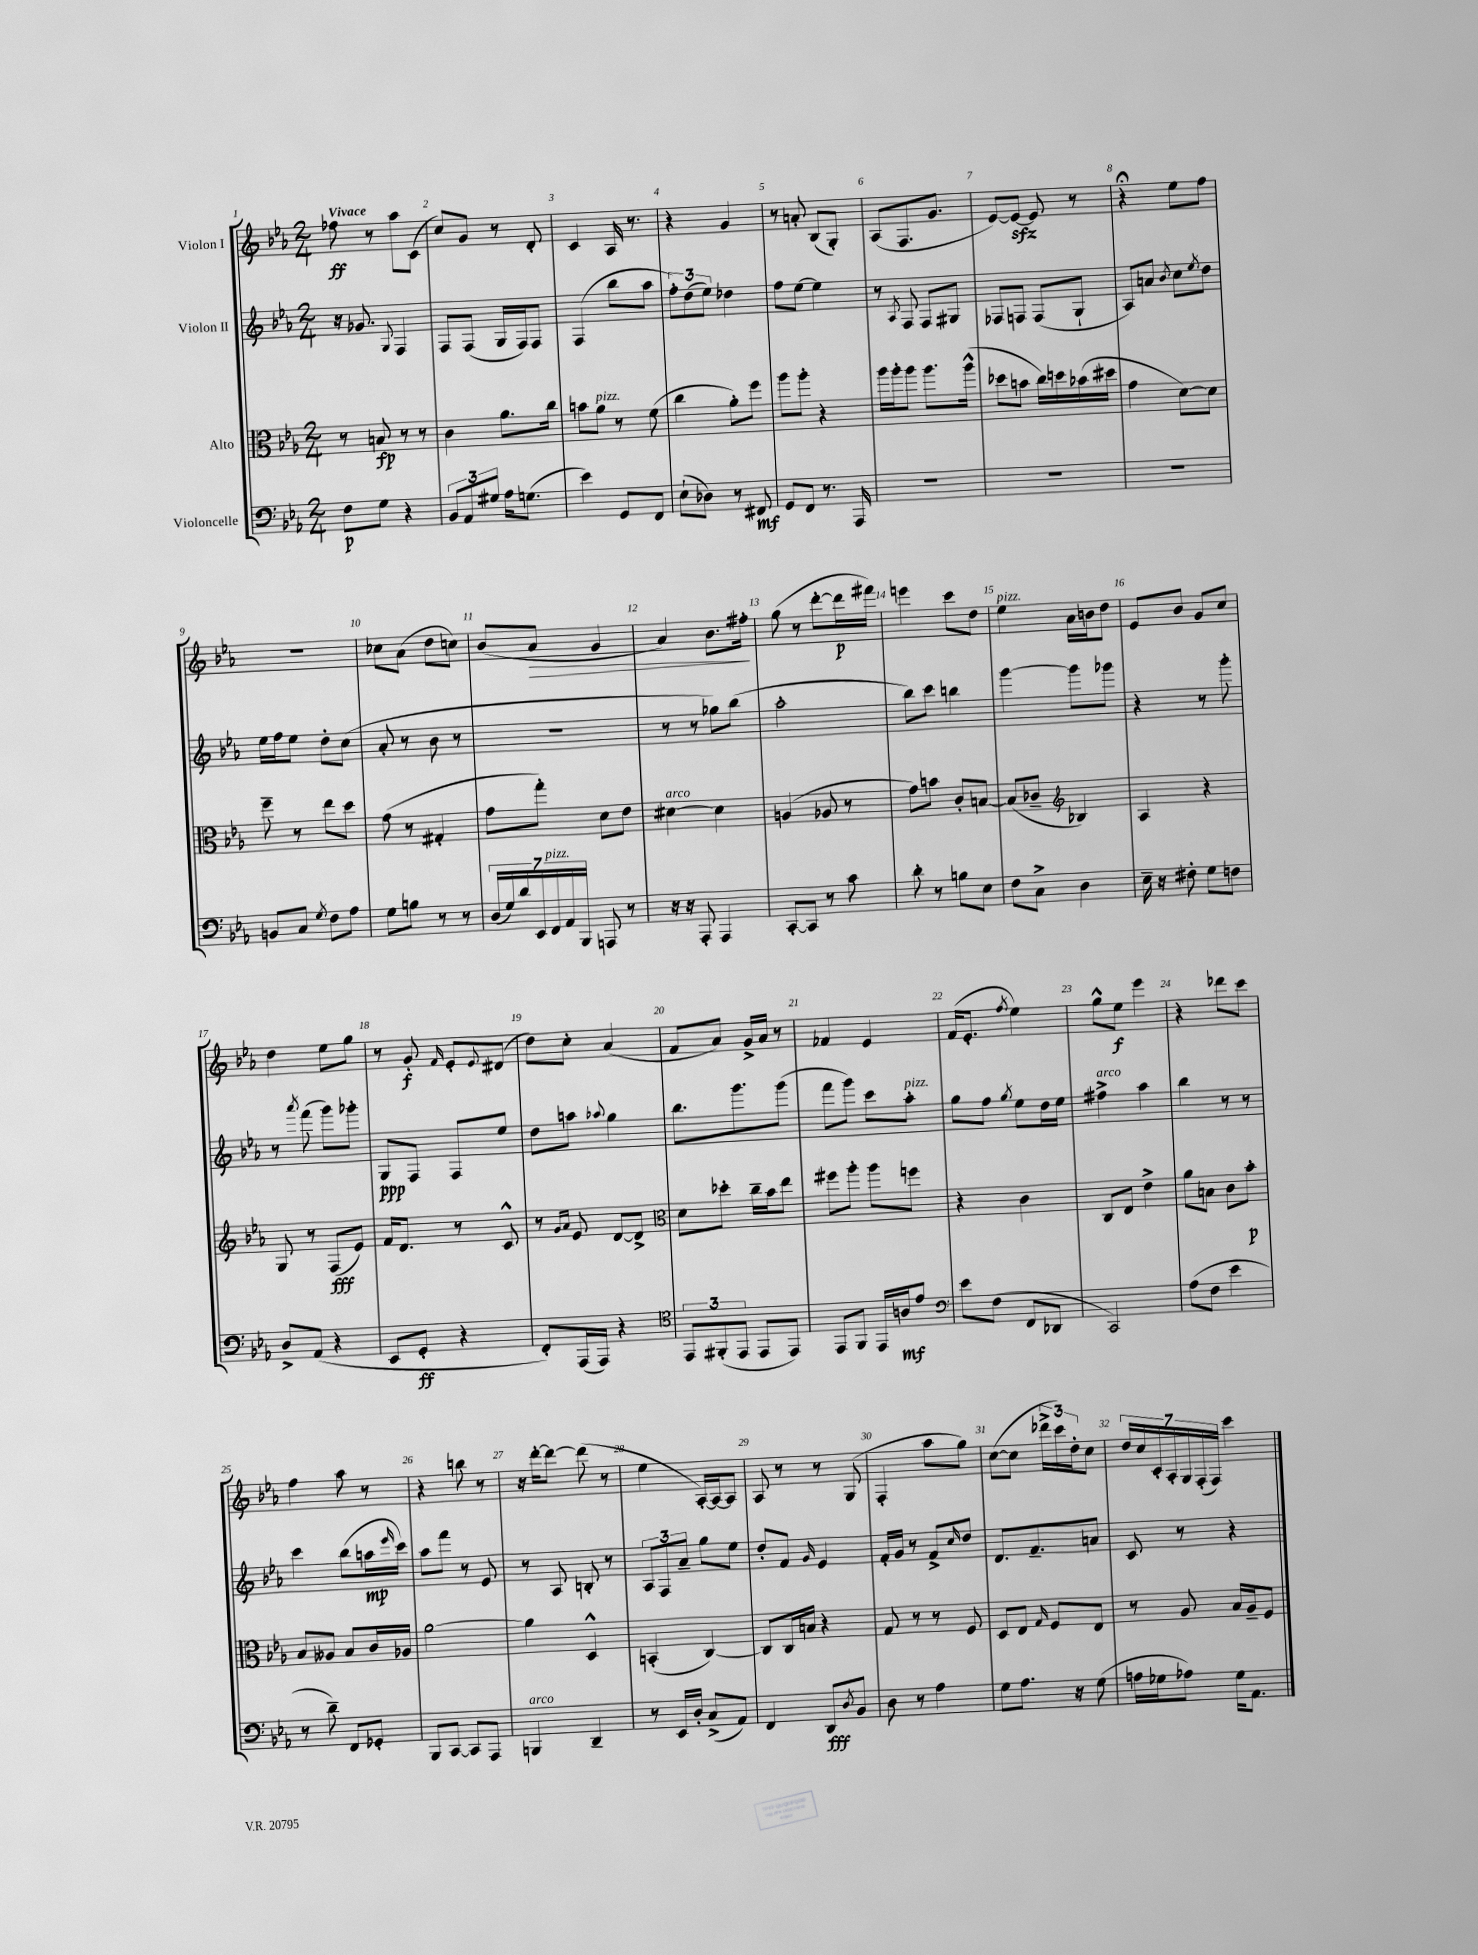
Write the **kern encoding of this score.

**kern	**kern	**kern	**kern
*staff4	*staff3	*staff2	*staff1
*clefF4	*clefC3	*clefG2	*clefG2
*k[b-e-a-]	*k[b-e-a-]	*k[b-e-a-]	*k[b-e-a-]
*M2/4	*M2/4	*M2/4	*M2/4
8F	8r	16r	8ff-
.	.	8.g-	.
8G	8B	.	8r
.	.	8qqG	.
4r	8r	4F	8aa-
.	8r	.	(8c
=	=	=	=
12BB-	4c	8F	8cc)
12AA-	.	.	.
.	.	(8F	8g
12G#	.	.	.
16A-	8.a-	16G	8r
(8.G	.	16F)	.
.	.	8F	8d'
.	16cc	.	.
=	=	=	=
4e-)	8b	(4F	4c
.	8a-	.	.
8GG	8r	8bb-	16A-
.	.	.	8.r
8FF	(8f	8aa-	.
=	=	=	=
(8E-`	4cc	12ff')	4r
.	.	(12dd	.
8D-)	.	.	.
.	.	12ee-)	.
8r	8a-')	4dd-	4g
8FF#	8ff	.	.
=	=	=	=
8GG	8aa-	8ff	8r
8FF	8aa-'	[8ee-	8a'
8.r	4r	4ee-]	(8B-
.	.	.	8G')
16AAA-	.	.	.
=	=	=	=
2r	16aa-	8r	(8A-
.	16aa-'	.	.
.	.	8qA-	.
.	8aa-	8F	8.F
.	8.aa-	8F	.
.	.	.	8.g
.	.	8G#	.
.	(16aa-^^	.	.
=	=	=	=
2r	8dd-	8F-	[8e-)
.	8b	8F	8e-_
.	16cc)	(8F	8e-]
.	16dd	.	.
.	(16b-	8G`	8r
.	16dd#	.	.
=	=	=	=
2r	4g	8A-)	4r;
.	.	8a	.
.	.	8qb-	.
.	[8d)	8cc	8ee-
.	.	8qee-	.
.	8d]	8dd	8ff
=	=	=	=
8BB	8ff~	16ee-	2r
.	.	16ff	.
8C	8r	8ee-	.
8qG	.	.	.
8F	8ee-	8dd'	.
8A-	8dd	(8cc	.
=	=	=	=
8G	(8g	8a-'	8cc-
8B	8r	8r	(8a-
8r	4G#'	8b-	8dd
8r	.	8r	8cc)
=	=	=	=
(28D	8g	2r	(8b-
28G)	.	.	.
28d	.	.	.
28EE-	.	.	.
.	8gg')	.	8a-
28FF	.	.	.
28AA-	.	.	.
28BBB-	.	.	.
8AAA	8d	.	4g
8r	8e-	.	.
=	=	=	=
16r	[4d#	8r	4a-)
16r	.	.	.
8AAA-'	.	8r	.
4AAA-	4d#]	8gg-)	8.b-
.	.	(8bb-	.
.	.	.	16ff#'
=	=	=	=
[8CC'	(4A	2aa-'	(8gg
8CC]	.	.	8r
8r	8A-	.	[8ddd'
8c	8r	.	16ddd]
.	.	.	16fff#)
=	=	=	=
8d'	8g)	8bb-)	4eee
8r	8b	8ccc	.
8B	8c'	4bb	8ccc
8E-	[8B	.	8dd
=	=	=	=
8F	(8B]	[4ggg	4ee-
8C^	8c-~	.	.
*	*clefG2	*	*
4D	4B-)	8ggg]	16a-
.	.	.	16b
.	.	8ggg-	8dd
=	=	=	=
16E-~	4A-	4r	8e-
16r	.	.	.
8F#'	.	.	8b-
8G	4r	8r	8g
8F	.	8ggg'	8cc
=	=	=	=
8D^	8G	8r	4dd
.	.	8qaaa-	.
(8AA-	8r	(8fff	.
4r	(8F	8ggg)	8ee-
.	8e-)	8ggg-'	8gg
=	=	=	=
8EE-	16f	8G	8r
.	8.d	.	.
8GG'	.	8F	8g'
.	.	.	16qqf
4r	8r	8F	8e-'
.	.	.	8qqe-
.	8c^^	8ee-	(8d#
=	=	=	=
8FF')	8r	8dd	8dd)
.	16qqg	.	.
.	16qqa-	.	.
(16AAA-	8e-	8aa	8cc'
16AAA-)	.	.	.
.	.	8qqaa-	.
4r	[8d	4gg	(4a-
.	8d^]	.	.
=	=	=	=
*clefC4	*clefC3	*	*
12EE-	8d	8.bb-	8f
(12FF#'	.	.	.
.	8dd-'	.	8a-)
12EE-	.	.	.
.	.	8.ggg	.
8EE-	16cc~	.	16g^
.	16b-	.	16a-
8EE-)	8ee-	(8ggg	8r
=	=	=	=
8EE-	8ff#	8fff	4f-
8FF	8aa-'	8ggg)	.
16EE-	8aa-	8ccc	4e-
16A	.	.	.
8e-	8ff	8aa-'	.
=	=	=	=
*clefF4	*	*	*
8e-	4r	8gg	(16f
.	.	.	8.e-'
(8F	.	8ff	.
.	.	8qgg	8qff
8FF	4c	8ee-	4ee-)
8DD-	.	16dd	.
.	.	16ee-	.
=	=	=	=
2CC)	8C	4ff#^	8gg^^
.	8E-	.	8ee-
.	4e-^	4aa-	4eee-
=	=	=	=
(8A-	8a-	4bb-	4r
8F	8B	.	.
4e-	8c	8r	8ddd-
.	8b-'	8r	8ccc
=	=	=	=
8r	8B-	4ccc	4ff
8d~)	8A--	.	.
8FF	8B-	(8bb-	8aa-
8GG-'	16c	16aa	8r
.	.	16qqeee-	.
.	16A-	16ccc)	.
=	=	=	=
8BBB-	[2a-	8aa-	4r
[8CC	.	8fff	.
8CC]	.	8r	8bb
8AAA-	.	8e-	8r
=	=	=	=
4BBB	4a-]	8r	16r
.	.	.	[16ddd'
.	.	8A-	8ddd_
4DD~	4D^^	8B'	(8ddd]
.	.	8r	8r
=	=	=	=
8r	(4BB'	12A-	4ee-
.	.	12F	.
16EE-	.	.	.
.	.	12a-~	.
16D'	.	.	.
(8C^	[4C)	8gg	[16A-')
.	.	.	16A-_
8AA-)	.	8ee-	8A-]
=	=	=	=
4FF	8C]	8dd'	8A-
.	16C	8f	8r
.	16B	.	.
.	.	16qqg	.
8DD	4r	4e-	8r
8qD	.	.	.
8BB-	.	.	(8G
=	=	=	=
8D	8G	16f'	4F'
.	.	16g	.
8r	8r	8r	.
4A-	8r	8f^	8aa-
.	.	16qqcc	.
.	8F	8dd	8gg)
=	=	=	=
8G	8D	8.d	([8cc
8.A-	8E-	.	8cc]
.	.	8.f~	.
.	16qqG	.	.
.	8F	.	24ddd-^
.	.	.	24ccc)
16r	.	.	.
.	.	.	24dd'
(8G	8E-	8a	8cc
=	=	=	=
16A	8r	8c	28dd
.	.	.	28cc
16G-	.	.	.
.	.	.	28c'
.	.	.	28A-'
8A-)	8A-	8r	.
.	.	.	28G
.	.	.	(28F'
.	.	.	28F)
16G-	16B-	4r	4ccc
8.AA-	16A-~	.	.
.	8F	.	.
==	==	==	==
*-	*-	*-	*-
